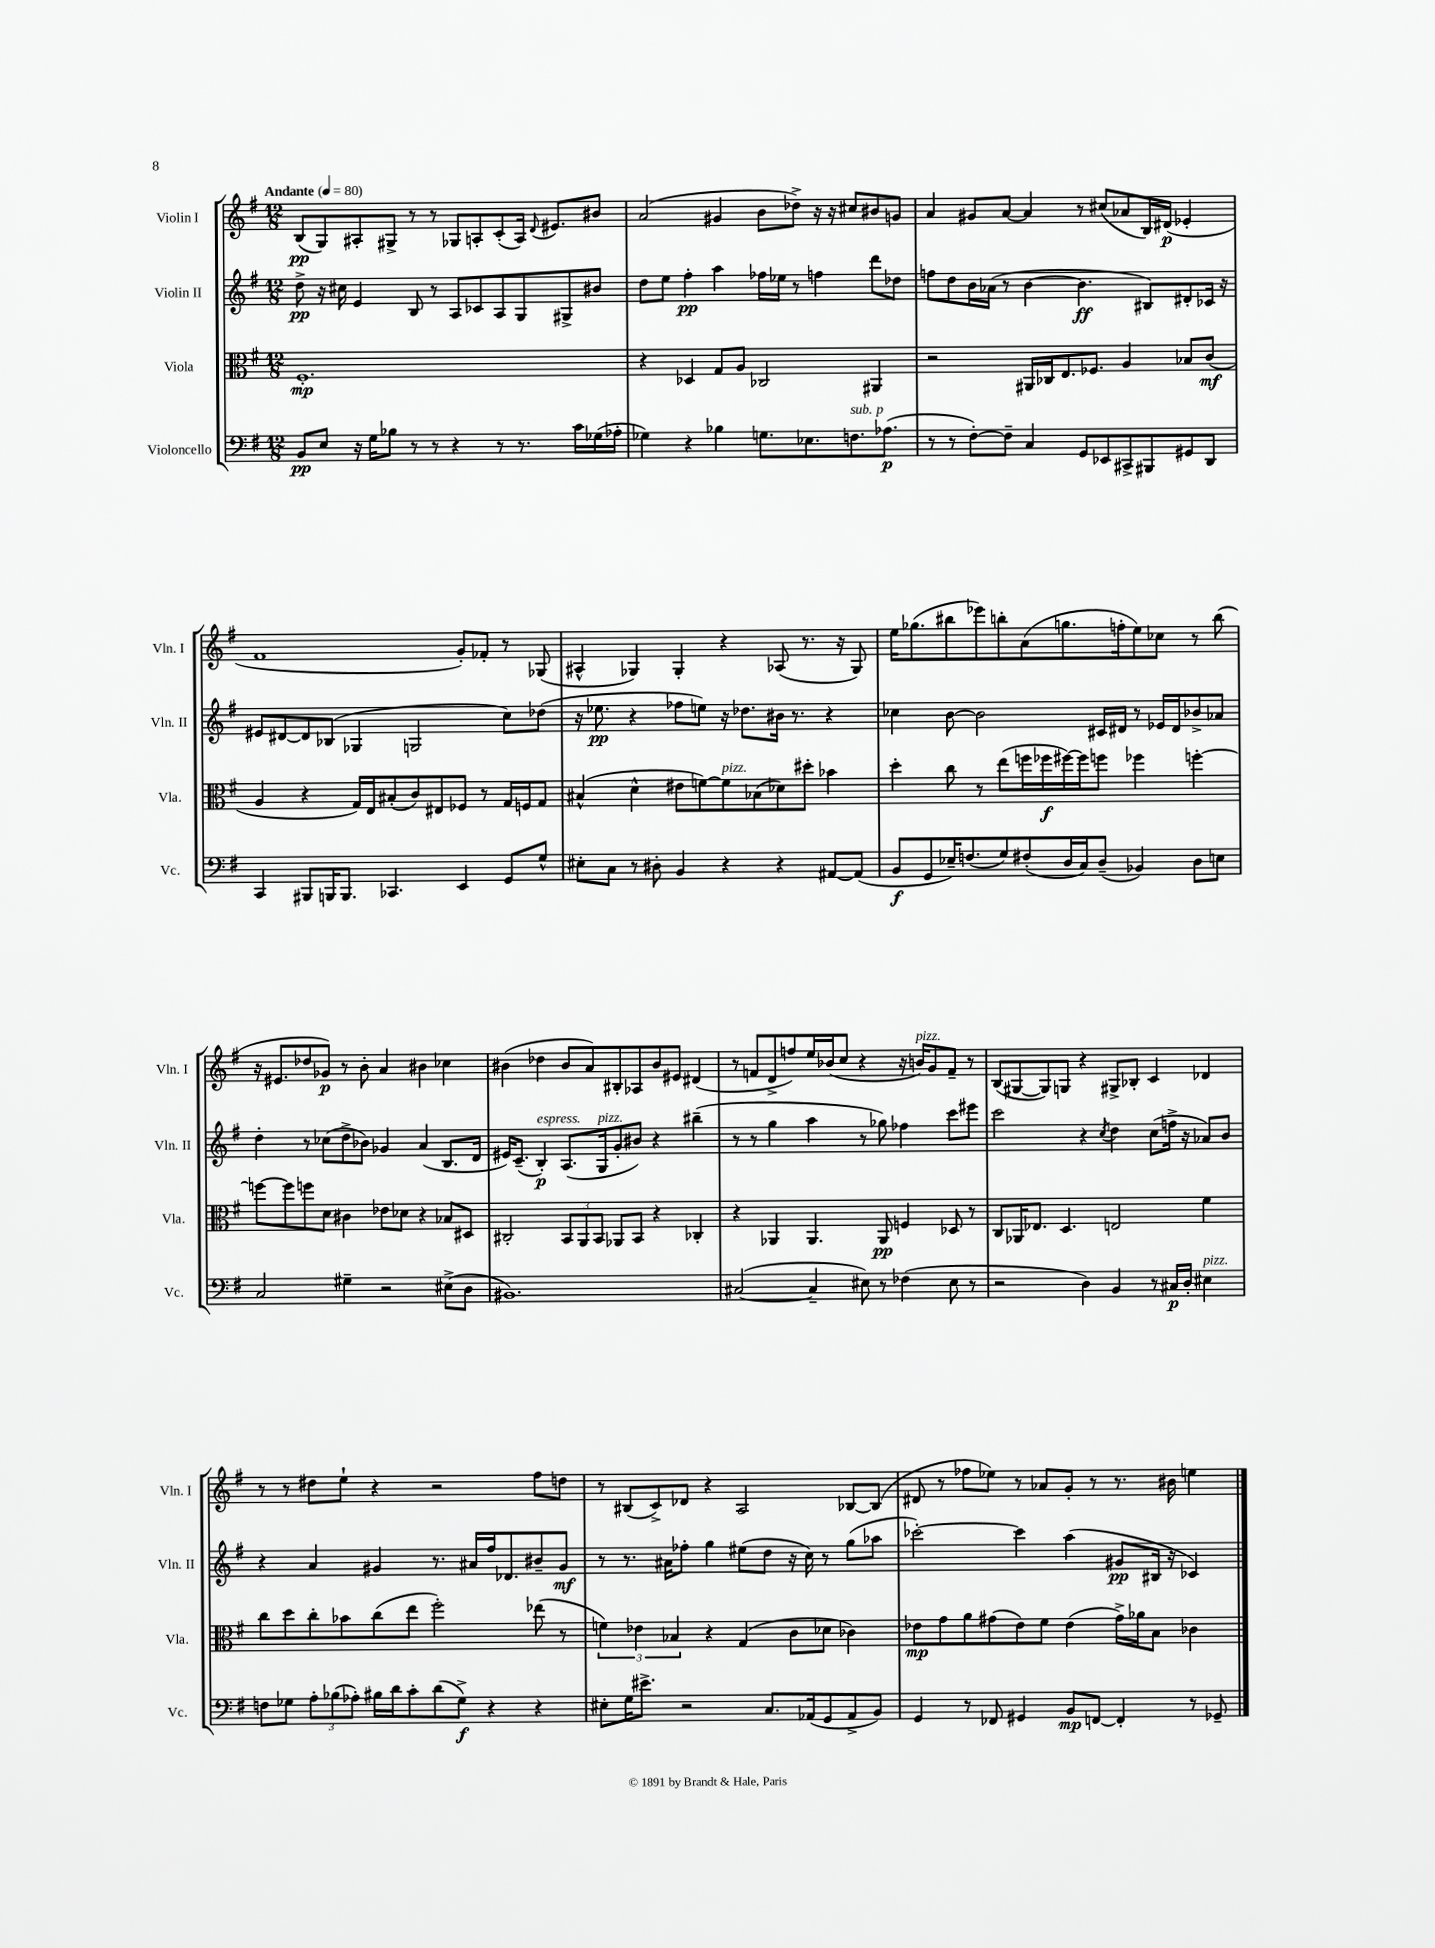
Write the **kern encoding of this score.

**kern	**dynam	**kern	**dynam	**kern	**dynam	**kern	**dynam
*part4	*part4	*part3	*part3	*part2	*part2	*part1	*part1
*staff4	*staff4	*staff3	*staff3	*staff2	*staff2	*staff1	*staff1
*I"Violoncello	*	*I"Viola	*	*I"Violin II	*	*I"Violin I	*
*I'Vc.	*	*I'Vla.	*	*I'Vln. II	*	*I'Vln. I	*
*clefF4	*	*clefC3	*	*clefG2	*	*clefG2	*
*k[f#]	*	*k[f#]	*	*k[f#]	*	*k[f#]	*
*M12/8	*	*M12/8	*	*M12/8	*	*M12/8	*
*MM80	*	*MM80	*	*MM80	*	*MM80	*
=1	=1	=1	=1	=1	=1	=1	=1
!	!	!	!	!	!	!LO:TX:a:B:t=Andante	!
8BB/L	pp	1.F#'	mp	8dd^\	pp	(8B/L	pp
8E/J	.	.	.	16r	.	8G/)	.
.	.	.	.	16cc#X\	.	.	.
16r	.	.	.	4e/	.	8A#X'/	.
16G\KL	.	.	.	.	.	.	.
8B-X\J	.	.	.	.	.	8G#X^/J	.
8r	.	.	.	8B/	.	8r	.
8r	.	.	.	8r	.	8r	.
4r	.	.	.	8A/L	.	8G-X/L	.
.	.	.	.	8c-X/	.	8An'/	.
8r	.	.	.	8A/	.	(8c'/	.
8.r	.	.	.	8G/	.	16A/Jk)	.
.	.	.	.	.	.	8qqd/	.
.	.	.	.	.	.	8.e#X/L	.
.	.	.	.	8G#X^/	.	.	.
16c\LL	.	.	.	.	.	.	.
(16G-X\	.	.	.	8b#X/J	.	8b#X/J	.
16A-X'\JJ	.	.	.	.	.	.	.
=2	=2	=2	=2	=2	=2	=2	=2
4G-X\)	.	4r	.	8dd\L	.	(2a/	.
.	.	.	.	8ee\J	.	.	.
4r	.	4D-X/	.	4ff#'\	pp	.	.
4B-X\	.	8G/L	.	4aa\	.	4g#X/	.
.	.	8A/J	.	.	.	.	.
8.Gn\L	.	2C-X/	.	16ff-X\LL	.	8b\L	.
.	.	.	.	16ee-X\JJ	.	.	.
.	.	.	.	8r	.	8dd-X^\J)	.
8.E-X\	.	.	.	.	.	.	.
.	.	.	.	4ffn\	.	16r	.
.	.	.	.	.	.	16r	.
!LO:TX:a:i:t=sub. p	!	!	!	!	!	!	!
8.Fn\	.	.	.	.	.	8cc#X/L	.
.	.	4AA#X/	.	8ddd\L	.	8b#X/	.
(8.A-X\J	p	.	.	.	.	.	.
.	.	.	.	8dd-X\J	.	8gn/J	.
=3	=3	=3	=3	=3	=3	=3	=3
8r	.	2r	.	8ffn\L	.	4a/	.
8r	.	.	.	8dd\	.	.	.
[8F#'\L)	.	.	.	16b\L	.	8g#X/L	.
.	.	.	.	(16a-X\JJ	.	.	.
8F#~\J]	.	.	.	8r	.	[8a/J	.
4C/	.	16AA#X/LL	.	[4b\	.	4a/]	.
.	.	16C-X/J	.	.	.	.	.
.	.	8.E/	.	.	.	.	.
8GG/L	.	.	.	4.b\]	ff	8r	.
.	.	8.F-X/J	.	.	.	.	.
8EE-X/	.	.	.	.	.	(8cc#X/L	.
8CC#X^/	.	4A/	.	.	.	8a-X/	.
8BBB#X/	.	.	.	8B#X/L)	.	16B/L)	.
.	.	.	.	.	.	(16d#X/JJ	p
8GG#X/	.	8B-X/L	.	8d#X'/	.	4e-X'/	.
8DD/J	.	(8c/J	mf	16c-X/Jk	.	.	.
.	.	.	.	16r	.	.	.
!!LO:LB:g=z
=4	=4	=4	=4	=4	=4	=4	=4
4CC/	.	4A/	.	8e#X/L	.	1f#	.
.	.	.	.	[8d#X/	.	.	.
8BBB#X/L	.	4r	.	8d#/]	.	.	.
16BBBn/K	.	.	.	(8B-X/J	.	.	.
8.BBB/J	.	.	.	.	.	.	.
.	.	16G/LL)	.	4G-X/	.	.	.
.	.	16E/J	.	.	.	.	.
4.CC-X/	.	(8B#X'/	.	.	.	.	.
.	.	8c/)	.	2Gn/	.	.	.
.	.	8E#X/	.	.	.	.	.
4EE/	.	8F-X/J	.	.	.	8g'/L)	.
.	.	8r	.	.	.	8f-X'/J	.
8GG/L	.	16G/LL	.	8cc\L)	.	8r	.
.	.	16Fn/J	.	.	.	.	.
8G^^/J	.	8G/J	.	(8dd-X\J	.	(8G-X/	.
=5	=5	=5	=5	=5	=5	=5	=5
8E#X'\L	.	(4B#X^^/	.	16r	.	4A#X^^/	.
.	.	.	.	8.ee-X\	pp	.	.
8C\J	.	.	.	.	.	.	.
8r	.	4d^^\	.	4r	.	4G-X/)	.
8D#X'\	.	.	.	.	.	.	.
4BB/	.	8e#X\L	.	8ff-X\L	.	4G-'/	.
.	.	[8fn\)	.	8een\J)	.	.	.
!	!	!LO:TX:a:i:t=pizz.	!	!	!	!	!
4r	.	8f\]	.	16r	.	4r	.
.	.	.	.	8.dd-X\L	.	.	.
.	.	(8B-X\	.	.	.	.	.
4r	.	8d-X\)	.	16b#X\Jk	.	(8A-X/	.
.	.	.	.	8.r	.	.	.
.	.	8dd#X'\J	.	.	.	8.r	.
[8AA#X/L	.	4b-X\	.	4r	.	.	.
.	.	.	.	.	.	16r	.
(8AA#/J]	.	.	.	.	.	8G-/)	.
=6	=6	=6	=6	=6	=6	=6	=6
8BB/L	f	4dd'\	.	4cc-X\	.	16ee\KL	.
.	.	.	.	.	.	(8.gg-X\	.
8GG/	.	.	.	.	.	.	.
16E-X~/K)	.	8cc\	.	[8b\	.	8bb#X\	.
(8.Fn/	.	.	.	.	.	.	.
.	.	8r	.	2b\]	.	8eee-X\)	.
8G/)	.	(8ee\L	.	.	.	8bbn'\	.
(8F#X'/	.	16ffn\L	.	.	.	(8a\	.
.	.	16ff-X\	f	.	.	.	.
16D/L	.	[16ff#X\)	.	.	.	8.ggn\	.
16C/J)	.	16ff#\J]	.	.	.	.	.
(8D~/J	.	8ffn\J	.	16c#X/LL	.	.	.
.	.	.	.	16d#X/JJ	.	16ffn'\k	.
4BB-X/)	.	4ff-X\	.	8r	.	8ee\)	.
.	.	.	.	16e-X/LL	.	8cc-X\J	.
.	.	.	.	16d#/J	.	.	.
8D\L	.	[4ffn'\	.	8b-X^/	.	8r	.
8En\J	.	.	.	8a-X/J	.	(8bb\	.
!!LO:LB:g=z
=7	=7	=7	=7	=7	=7	=7	=7
2C/	.	8ffn\L_	.	4dd'\	.	16r	.
.	.	.	.	.	.	8.e#X/L	.
.	.	8ff\]	.	.	.	.	.
.	.	8ffn\	.	8r	.	8dd-X/	.
.	.	8d\J	.	(8cc-X\L	.	8g-X/J)	p
4G#X~\	.	4c#X\	.	8dd^\	.	8r	.
.	.	.	.	8b-X\J)	.	8b'\	.
2r	.	8e-X\L	.	4g-X/	.	4a/	.
.	.	8d-X\J	.	.	.	.	.
.	.	4r	.	(4a/	.	4b#X\	.
(8E#X^\L	.	8B-X/L	.	8.B/L	.	4cc-X\	.
8D\J	.	8D#X/J	.	.	.	.	.
.	.	.	.	16d/Jk	.	.	.
=8	=8	=8	=8	=8	=8	=8	=8
1.BB#X)	.	2C#X'/	.	16e#X/KL)	.	(4b#X\	.
.	.	.	.	(8.c~/J	.	.	.
!	!	!	!	!LO:TX:a:i:t=espress.	!	!	!
.	.	.	.	4B'/)	p	4dd-X\	.
.	.	12BB/L	.	(8.A/L	.	8b#/L	.
.	.	12AA/	.	.	.	.	.
.	.	.	.	.	.	8a/)	.
.	.	12BB/J	.	.	.	.	.
!	!	!	!	!LO:TX:a:i:t=pizz.	!	!	!
.	.	.	.	16G/k	.	.	.
.	.	8AA-X/L	.	8g'/	.	8B#X'/	.
.	.	8BB/J	.	8b#X/J)	.	8A-X/	.
.	.	4r	.	4r	.	8b#/	.
.	.	.	.	.	.	8e#X/J	.
.	.	4C-X'/	.	(4bb#X~\	.	(4d#X/	.
=9	=9	=9	=9	=9	=9	=9	=9
([2C#X/	.	4r	.	8r	.	8r	.
.	.	.	.	8r	.	8fn/L	.
.	.	4AA-X/	.	4gg\	.	8d^/	.
.	.	.	.	.	.	8ffn/)	.
4C#~/]	.	4.AA-/	.	4aa\	.	16ee/L	.
.	.	.	.	.	.	(16b-X/J	.
.	.	.	.	.	.	8cc/J	.
8E#X\)	.	.	.	8r	.	4r	.
8r	.	8AA-/	pp	8gg-X\)	.	.	.
(4F-X\	.	4Fn/	.	4ff-X\	.	16r	.
!	!	!	!	!	!	!LO:TX:a:i:t=pizz.	!
.	.	.	.	.	.	16bn/KL)	.
.	.	.	.	.	.	8g/	.
8E#\	.	8D-X/	.	8ccc\L	.	8f~/J	.
8r	.	8r	.	8eee#X\J	.	8r	.
=10	=10	=10	=10	=10	=10	=10	=10
2r	.	8C/L	.	2ccc\	.	(8B/L	.
.	.	16AA-X/K	.	.	.	[8G#X/	.
.	.	8.E-X/J	.	.	.	.	.
.	.	.	.	.	.	8G#/])	.
.	.	4.D/	.	.	.	8Gn/J	.
4D\)	.	.	.	4r	.	4r	.
.	.	.	.	8qcc/	.	.	.
4BB/	.	2En/	.	4dd\	.	8G#X^/L	.
.	.	.	.	.	.	8B-X'/J	.
8r	.	.	.	(8cc\L	.	4c/	.
16C#X/LL	p	.	.	16ffn^\Jk	.	.	.
16D'/JJ	.	.	.	16r	.	.	.
!LO:TX:a:i:t=pizz.	!	!	!	!	!	!	!
4E#X\	.	4f#\	.	8a-X/L)	.	4d-X/	.
.	.	.	.	8b/J	.	.	.
!!LO:LB:g=z
=11	=11	=11	=11	=11	=11	=11	=11
8Fn\L	.	8cc\L	.	4r	.	8r	.
8G-X\J	.	8dd\	.	.	.	8r	.
12A'\L	.	8cc'\	.	4a/	.	8dd#X\L	.
(12B-X\	.	.	.	.	.	.	.
.	.	8b-X\	.	.	.	8ee`\J	.
12A-X'\J)	.	.	.	.	.	.	.
16B#X\LL	.	(8cc\	.	4g#X/	.	4r	.
16d\J	.	.	.	.	.	.	.
8c'\	.	8ee\J	.	.	.	.	.
(8d\	.	2ff#'\)	.	8.r	.	2r	.
8G-^\J)	f	.	.	.	.	.	.
.	.	.	.	16a#X/LL	.	.	.
4r	.	.	.	16ff#/J	.	.	.
.	.	.	.	8.d-X/	.	.	.
4r	.	(8ee-X\	.	8b#X~/	.	8ff#\L	.
.	.	8r	.	8g#/J	mf	8ddn\J	.
=12	=12	=12	=12	=12	=12	=12	=12
8E#X'\L	.	6fn\)	.	8r	.	8r	.
16G\K	.	.	.	8.r	.	(8B#X/L	.
.	.	6e-X\	.	.	.	.	.
8.e#X^\J	.	.	.	.	.	.	.
.	.	.	.	.	.	8c^/)	.
.	.	.	.	16a#X\KL	.	.	.
.	.	6B-X/	.	.	.	.	.
2r	.	.	.	8ff-X'\J	.	8d-X/J	.
.	.	4r	.	4gg\	.	4r	.
.	.	(4G/	.	(8ee#X\L	.	2A/	.
8.C/L	.	.	.	8dd\J	.	.	.
.	.	8c\L	.	16r	.	.	.
(16AA-X/k	.	.	.	16cc\)	.	.	.
8GG/	.	8d-X\J	.	8r	.	.	.
8AA-^/	.	4c-X\)	.	(8gg\L	.	[8B-X/L	.
8BB/J)	.	.	.	8aa-X\J	.	(8B-/J]	.
=13	=13	=13	=13	=13	=13	=13	=13
4GG/	.	8e-X\L	mp	[2ccc-X'\)	.	8d#X/	.
.	.	8g\	.	.	.	8r	.
8r	.	8a\	.	.	.	8ff-X\L	.
8FF-X/	.	(8g#X\	.	.	.	8ee-X\J)	.
4GG#X/	.	8e-\)	.	4ccc-\]	.	8r	.
.	.	8f#\J	.	.	.	8a-X/L	.
8BB/L	mp	(4e-\	.	(4aa\	.	8g'/J	.
[8FFn/J	.	.	.	.	.	8r	.
4FF'/]	.	16g#^\LL)	.	8g#X/L	pp	8.r	.
.	.	16a-X\J	.	.	.	.	.
.	.	8B\J	.	16B#X/Jk	.	.	.
.	.	.	.	16r	.	16b#X\	.
8r	.	4c-X\	.	4c-X/)	.	4een\	.
8GG-X~/	.	.	.	.	.	.	.
==	==	==	==	==	==	==	==
*-	*-	*-	*-	*-	*-	*-	*-
